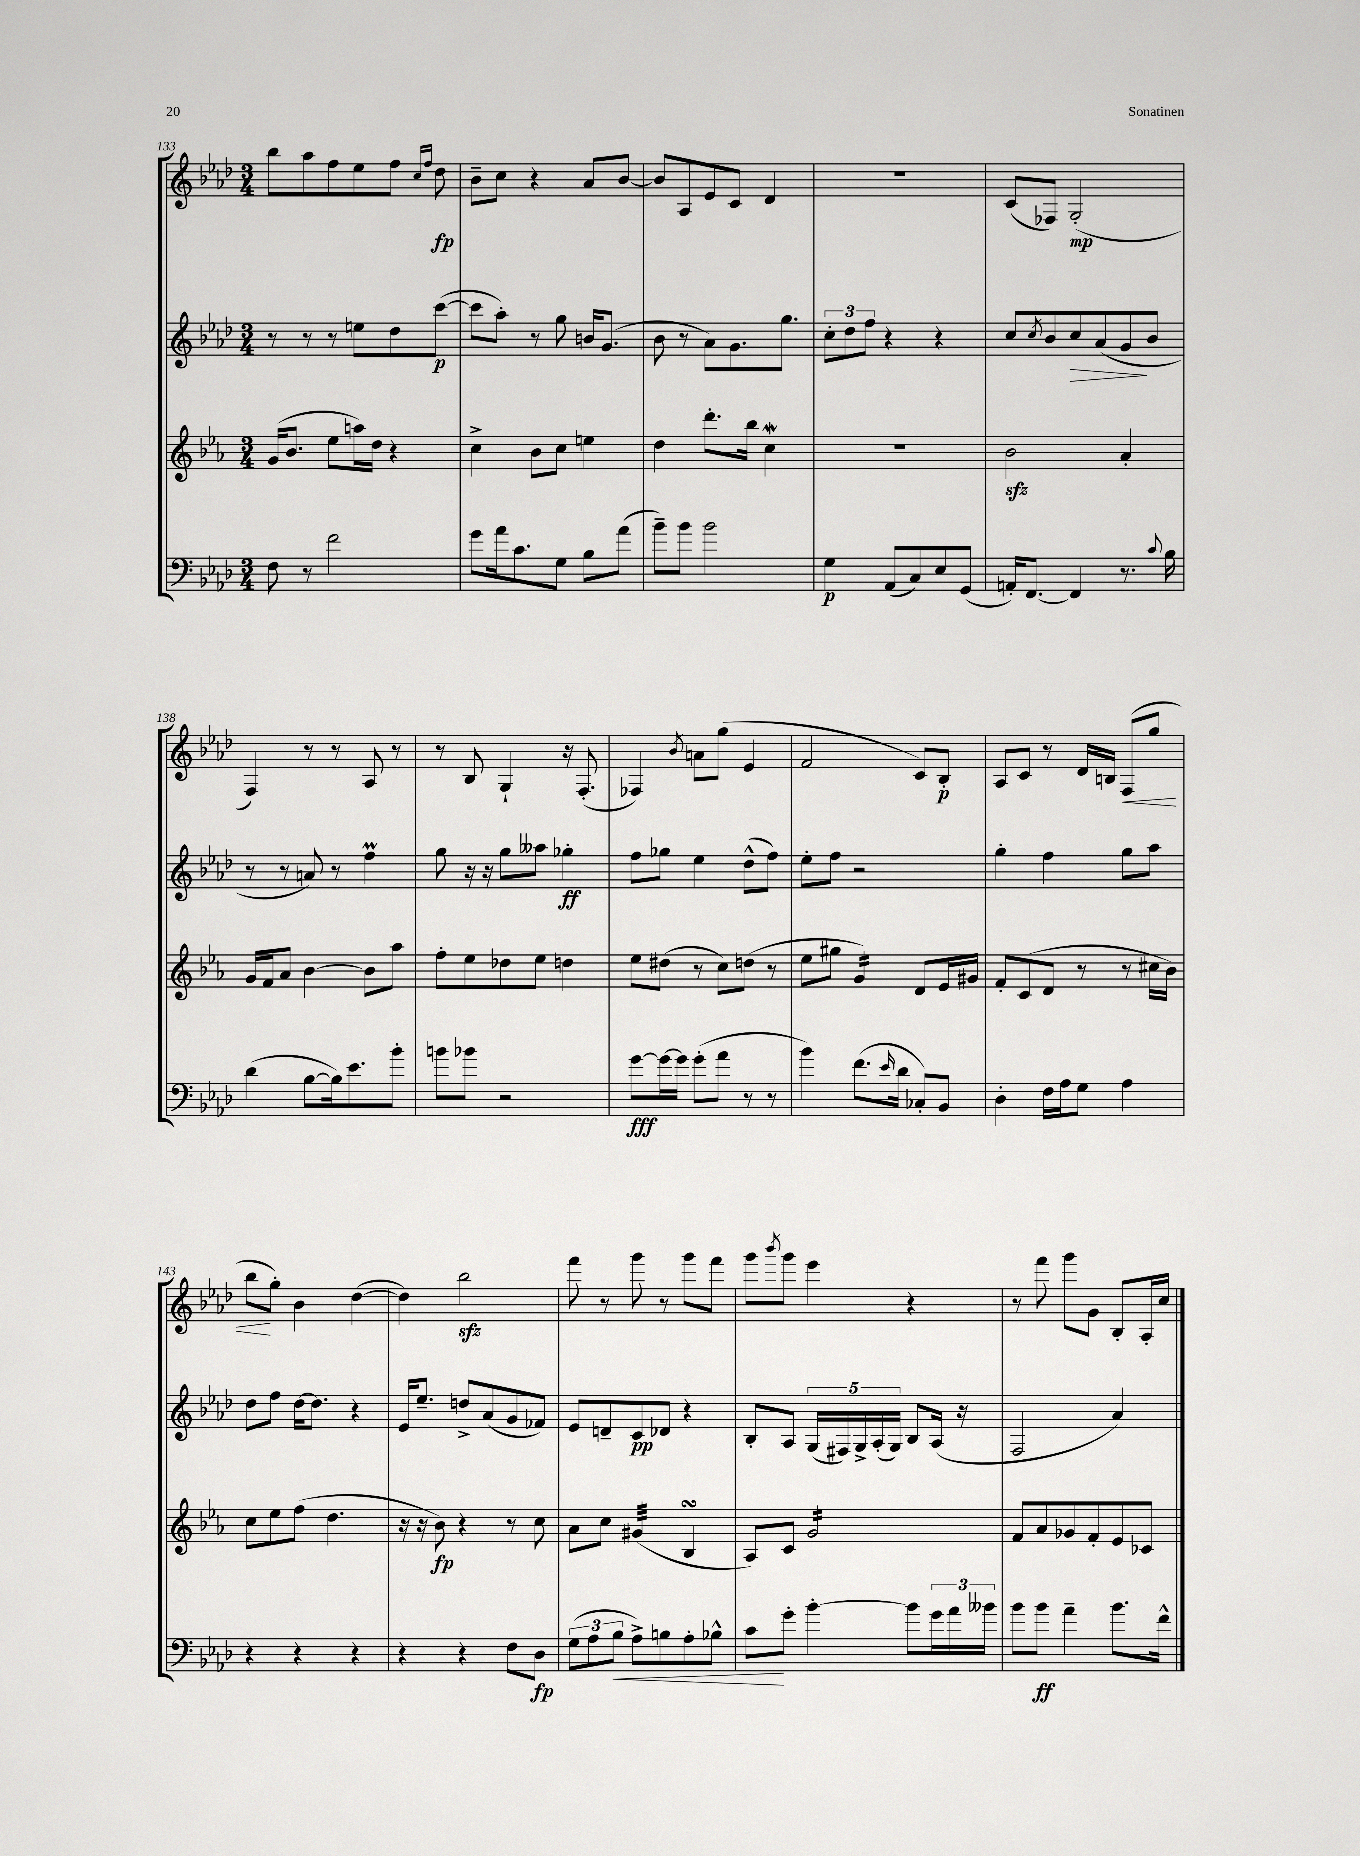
<<
\new StaffGroup <<
\new Staff = "s0" {
    \clef treble \key aes \major \numericTimeSignature \time 3/4
    bes''8 aes''8 f''8 ees''8 f''8 \grace { c''16 f''16 } des''8\fp |
    bes'8-- c''8 r4 aes'8 bes'8~ |
    bes'8 aes8 ees'8 c'8 des'4 |
    R2. |
    c'8( fes8) g2-.\mp( |
    f4) r8 r8 aes8 r8 |
    r8 bes8 g4-! r16 f8.-.( |
    fes4) \acciaccatura { bes'8 } a'8 g''8( ees'4 |
    f'2 c'8) bes8-.\p |
    aes8 c'8 r8 des'16 b16 f8\<( g''8 |
    bes''8\! g''8-.) bes'4 des''4~( |
    des''4) bes''2\sfz |
    f'''8 r8 g'''8 r8 g'''8 f'''8 |
    g'''8 \acciaccatura { bes'''8 } g'''8 ees'''4 r4 |
    r8 f'''8 g'''8 g'8 bes8-. aes16-. c''16 \bar "|." |
}
\new Staff = "s1" {
    \clef treble \key aes \major \numericTimeSignature \time 3/4
    r8 r8 r8 e''8 des''8 c'''8~\p( |
    c'''8 aes''8-.) r8 g''8 b'16 g'8.( |
    bes'8 r8 aes'8) g'8. g''8. |
    \tuplet 3/2 { c''8-. des''8 f''8 } r4 r4 |
    c''8 \acciaccatura { c''8 } bes'8 c''8\> aes'8( g'8\! bes'8 |
    r8 r8 a'8) r8 f''4\prall |
    g''8 r16 r16 g''8 aeses''8 ges''4-.\ff |
    f''8 ges''8 ees''4 des''8-^( f''8) |
    ees''8-. f''8 r2 |
    g''4-. f''4 g''8 aes''8 |
    des''8 f''8 des''16~ des''8. r4 |
    ees'16 ees''8.-- d''8-> aes'8( g'8 fes'8) |
    ees'8 d'8-- c'8\pp des'8 r4 |
    bes8-. aes8 \tuplet 5/4 { g16( fis16) g16-> aes16-.( g16) } bes8 aes16( r16 |
    f2 aes'4) \bar "|." |
}
\new Staff = "s2" {
    \clef treble \key ees \major \numericTimeSignature \time 3/4
    g'16( bes'8. ees''8 a''16) d''16 r4 |
    c''4-> bes'8 c''8 e''4 |
    d''4 d'''8.-. bes''16 c''4\mordent |
    R2. |
    bes'2\sfz aes'4-. |
    g'16 f'16 aes'8 bes'4~ bes'8 aes''8 |
    f''8-. ees''8 des''8 ees''8 d''4 |
    ees''8 dis''8( r8 c''8) d''8( r8 |
    ees''8 gis''8 g'4:16) d'8 ees'16 gis'16 |
    f'8-. c'8( d'8 r8 r8 cis''16 bes'16) |
    c''8 ees''8 f''8( d''4. |
    r16 r16 bes'8\fp) r4 r8 c''8 |
    aes'8 c''8 gis'4:32( bes4\turn |
    aes8) c'8 g'2:16 |
    f'8 aes'8 ges'8 f'8-. ees'8 ces'8 \bar "|." |
}
\new Staff = "s3" {
    \clef bass \key aes \major \numericTimeSignature \time 3/4
    f8 r8 f'2 |
    g'8 aes'16 c'8. g8 bes8 aes'8( |
    bes'8--) bes'8 bes'2 |
    g4\p aes,8( c8) ees8 g,8( |
    a,16-.) f,8.~ f,4 r8. \appoggiatura { c'8 } bes16 |
    des'4( bes8~ bes16) ees'8. bes'8-. |
    b'8 bes'8 r2 |
    g'8~\fff g'16~ g'16 g'8-.( aes'8 r8 r8 |
    bes'4) f'8.( \grace { ees'16 } des'16 ces8-.) bes,8 |
    des4-. f16 aes16 g8 aes4 |
    r4 r4 r4 |
    r4 r4 f8 des8\fp |
    \tuplet 3/2 { g8( aes8 bes8\< } aes8->) b8 aes8-. bes8-^ |
    c'8\! g'8-. bes'4~-. bes'8 \tuplet 3/2 { g'16 aes'16 beses'16 } |
    bes'8 bes'8\ff aes'4-- bes'8. f'16-^ \bar "|." |
}
>>
>>
\layout { \context { \Score currentBarNumber = #133 } }
